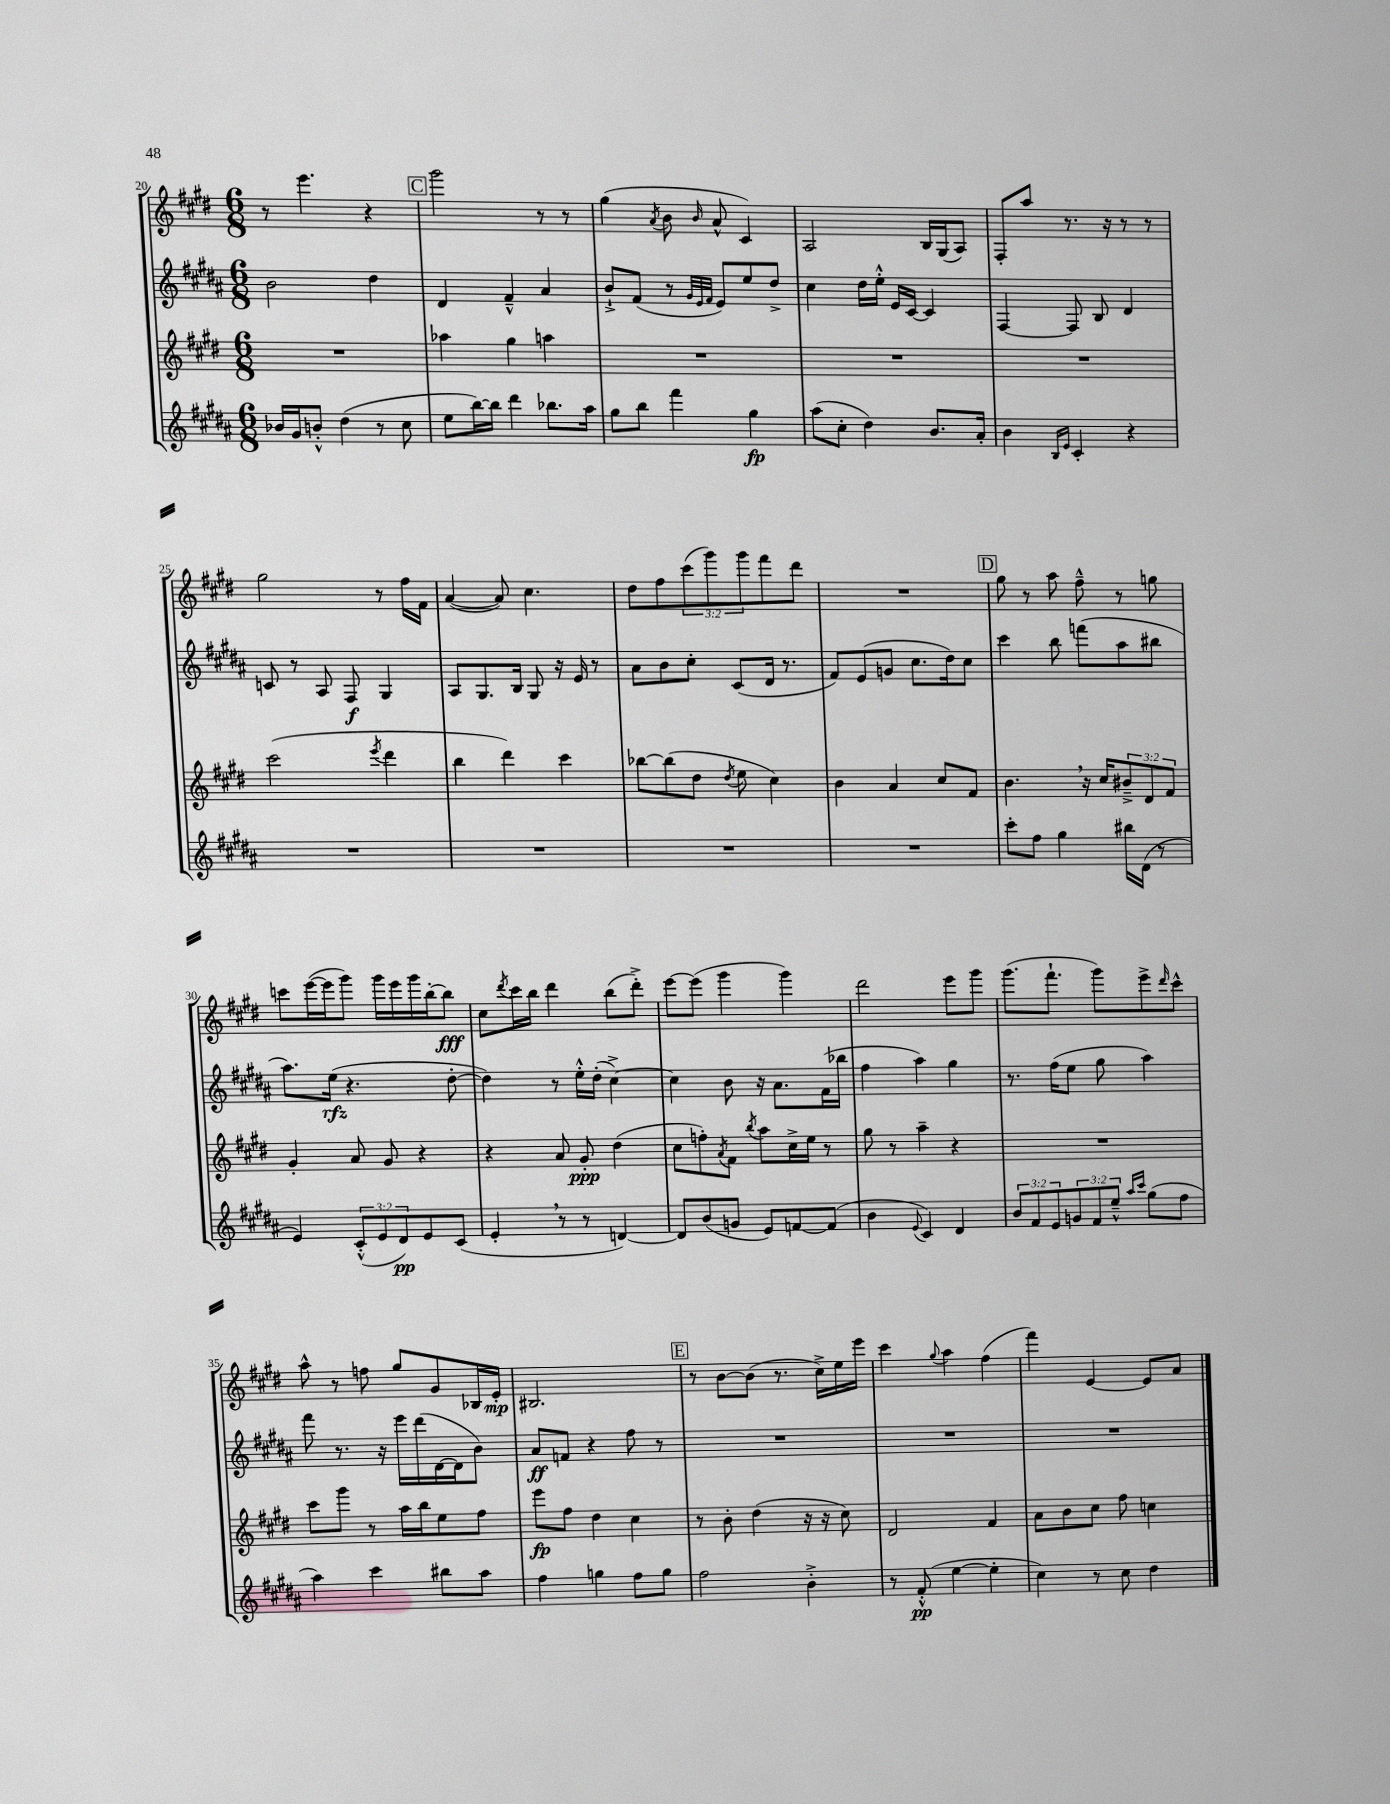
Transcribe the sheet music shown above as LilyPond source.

<<
\new StaffGroup <<
\new Staff = "s0" {
    \clef treble \key e \major \numericTimeSignature \time 6/8 \override Staff.TupletNumber.text = #tuplet-number::calc-fraction-text
    r8 e'''4. r4 |
    \mark \markup { \box "C" } gis'''2 r8 r8 |
    gis''4( \acciaccatura { a'8 } b'8 \grace { b'16 } a'8-^ cis'4) |
    a2 b16 gis16( a8) |
    fis8-. a''8 r8. r16 r8 r8 |
    gis''2 r8 fis''16 fis'16 |
    a'4~( a'8) cis''4. |
    dis''8 fis''8 \tuplet 3/2 { cis'''8( gis'''8) gis'''8 } fis'''8 dis'''8 |
    R2. |
    \mark \markup { \box "D" } gis''8 r8 a''8 fis''8---^ r8 g''8 |
    c'''8 e'''16~( e'''16 gis'''8) gis'''16 e'''16 gis'''16 b''16~-. b''8\fff |
    cis''8 \acciaccatura { dis'''8 } cis'''16 b''16 dis'''4 b''8( dis'''8-.->) |
    e'''8~ e'''8( gis'''4 gis'''4) |
    dis'''2 e'''8 gis'''8 |
    gis'''8.( fis'''8.-! gis'''8) e'''8-> \grace { dis'''16 } cis'''8-^ |
    a''8-^ r8 f''8 gis''8 gis'8 bes16 e'16-.\mp |
    bis2. |
    \mark \markup { \box "E" } r8 b'8~ b'8( r8. cis''16->) e''16 e'''16 |
    cis'''4 \appoggiatura { gis''8 } a''4 fis''4( |
    fis'''4) e'4~ e'8 a'8 \bar "|." |
}
\new Staff = "s1" {
    \clef treble \key b \major \numericTimeSignature \time 6/8
    b'2 dis''4 |
    \mark \markup { \box "C" } dis'4 fis'4---^ ais'4 |
    b'8-!-> fis'8( r8 \grace { gis'32 e'32 fis'32 } e'8) e''8 dis''8-> |
    cis''4 dis''16 e''16-.-^ e'16 cis'16~ cis'4 |
    fis4~ fis8 b8 dis'4 |
    c'8 r8 ais8 fis8\f gis4 |
    ais8 gis8. b16 gis8 r16 e'16 r8 |
    ais'8 b'8 cis''8-. cis'8( dis'16 r8. |
    fis'8) e'8( g'8 cis''8. dis''16) cis''8 |
    \mark \markup { \box "D" } cis'''4 b''8 f'''8( ais''8 bis''8 |
    ais''8.) e''16\rfz( r4. dis''8~-. |
    dis''4) r8 e''16-.-^ dis''16-.( cis''4~->) |
    cis''4 b'8 r16 ais'8. fis'16( bes''16 |
    fis''4 ais''4) gis''4 |
    r8. fis''16( e''8 gis''8 ais''4) |
    fis'''8 r8. r16 e'''16 dis'''16( dis'16~ dis'16 b'8) |
    ais'8\ff f'8 r4 fis''8 r8 |
    \mark \markup { \box "E" } R2. |
    R2. |
    R2. \bar "|." |
}
\new Staff = "s2" {
    \clef treble \key e \major \numericTimeSignature \time 6/8 \override Staff.TupletNumber.text = #tuplet-number::calc-fraction-text
    R2. |
    \mark \markup { \box "C" } aes''4 gis''4 a''4 |
    R2. |
    R2. |
    R2. |
    cis'''2( \acciaccatura { e'''8 } dis'''4 |
    b''4 dis'''4) cis'''4 |
    bes''8~ bes''8( dis''8 \acciaccatura { dis''8 } e''8 cis''4) |
    b'4 a'4 cis''8 fis'8 |
    \mark \markup { \box "D" } b'4. \breathe r16 cis''16 \tuplet 3/2 { bis'8---> dis'8 fis'8 } |
    gis'4-. a'8 gis'8 r4 |
    r4 a'8 gis'8-.\ppp dis''4( |
    cis''8 f''8-.) \acciaccatura { a'8 } fis'8 \acciaccatura { b''8 } a''8 cis''16-> e''16 r8 |
    gis''8 r8 a''4-- r4 |
    R2. |
    cis'''8 gis'''8 r8 a''16 b''16 e''8 fis''8 |
    e'''8\fp fis''8 dis''4 cis''4 |
    \mark \markup { \box "E" } r8 b'8-. dis''4( r16 r16 cis''8) |
    dis'2 fis'4 |
    a'8 b'8 cis''8 fis''8 c''4 \bar "|." |
}
\new Staff = "s3" {
    \clef treble \key b \major \numericTimeSignature \time 6/8 \override Staff.TupletNumber.text = #tuplet-number::calc-fraction-text
    bes'16 gis'16 b'8-.-^ dis''4( r8 cis''8 |
    \mark \markup { \box "C" } e''8 b''16~) b''16 dis'''4 bes''8. ais''16 |
    gis''8 b''8 fis'''4 gis''4\fp |
    ais''8( cis''8-. dis''4) b'8. ais'16-. |
    b'4 \grace { b16 e'16 } cis'4-. r4 |
    R2. |
    R2. |
    R2. |
    R2. |
    \mark \markup { \box "D" } cis'''8-. fis''8 gis''4 bis''16 dis'16( r8 |
    e'4) \tuplet 3/2 { cis'8-.-^( e'8 dis'8\pp) } e'8 cis'8( |
    e'4-. \breathe r8 r8 d'4~) |
    d'8 b'8( g'8 e'8) f'8~ f'8( |
    b'4 \appoggiatura { e'8 } cis'4) dis'4 |
    \tuplet 3/2 { b'8 fis'8 e'8 } \tuplet 3/2 { g'8 fis'8 e''8---^ } \grace { ais''16 cis'''16 } gis''8( fis''8 |
    ais''4) cis'''4 bis''8 ais''8 |
    fis''4 g''4 fis''8 g''8 |
    \mark \markup { \box "E" } fis''2 b'4-.-> |
    r8 fis'8-.-^\pp( e''4~ e''4-. |
    cis''4) r8 cis''8 dis''4 \bar "|." |
}
>>
>>
\layout { \context { \Score currentBarNumber = #20 } }
